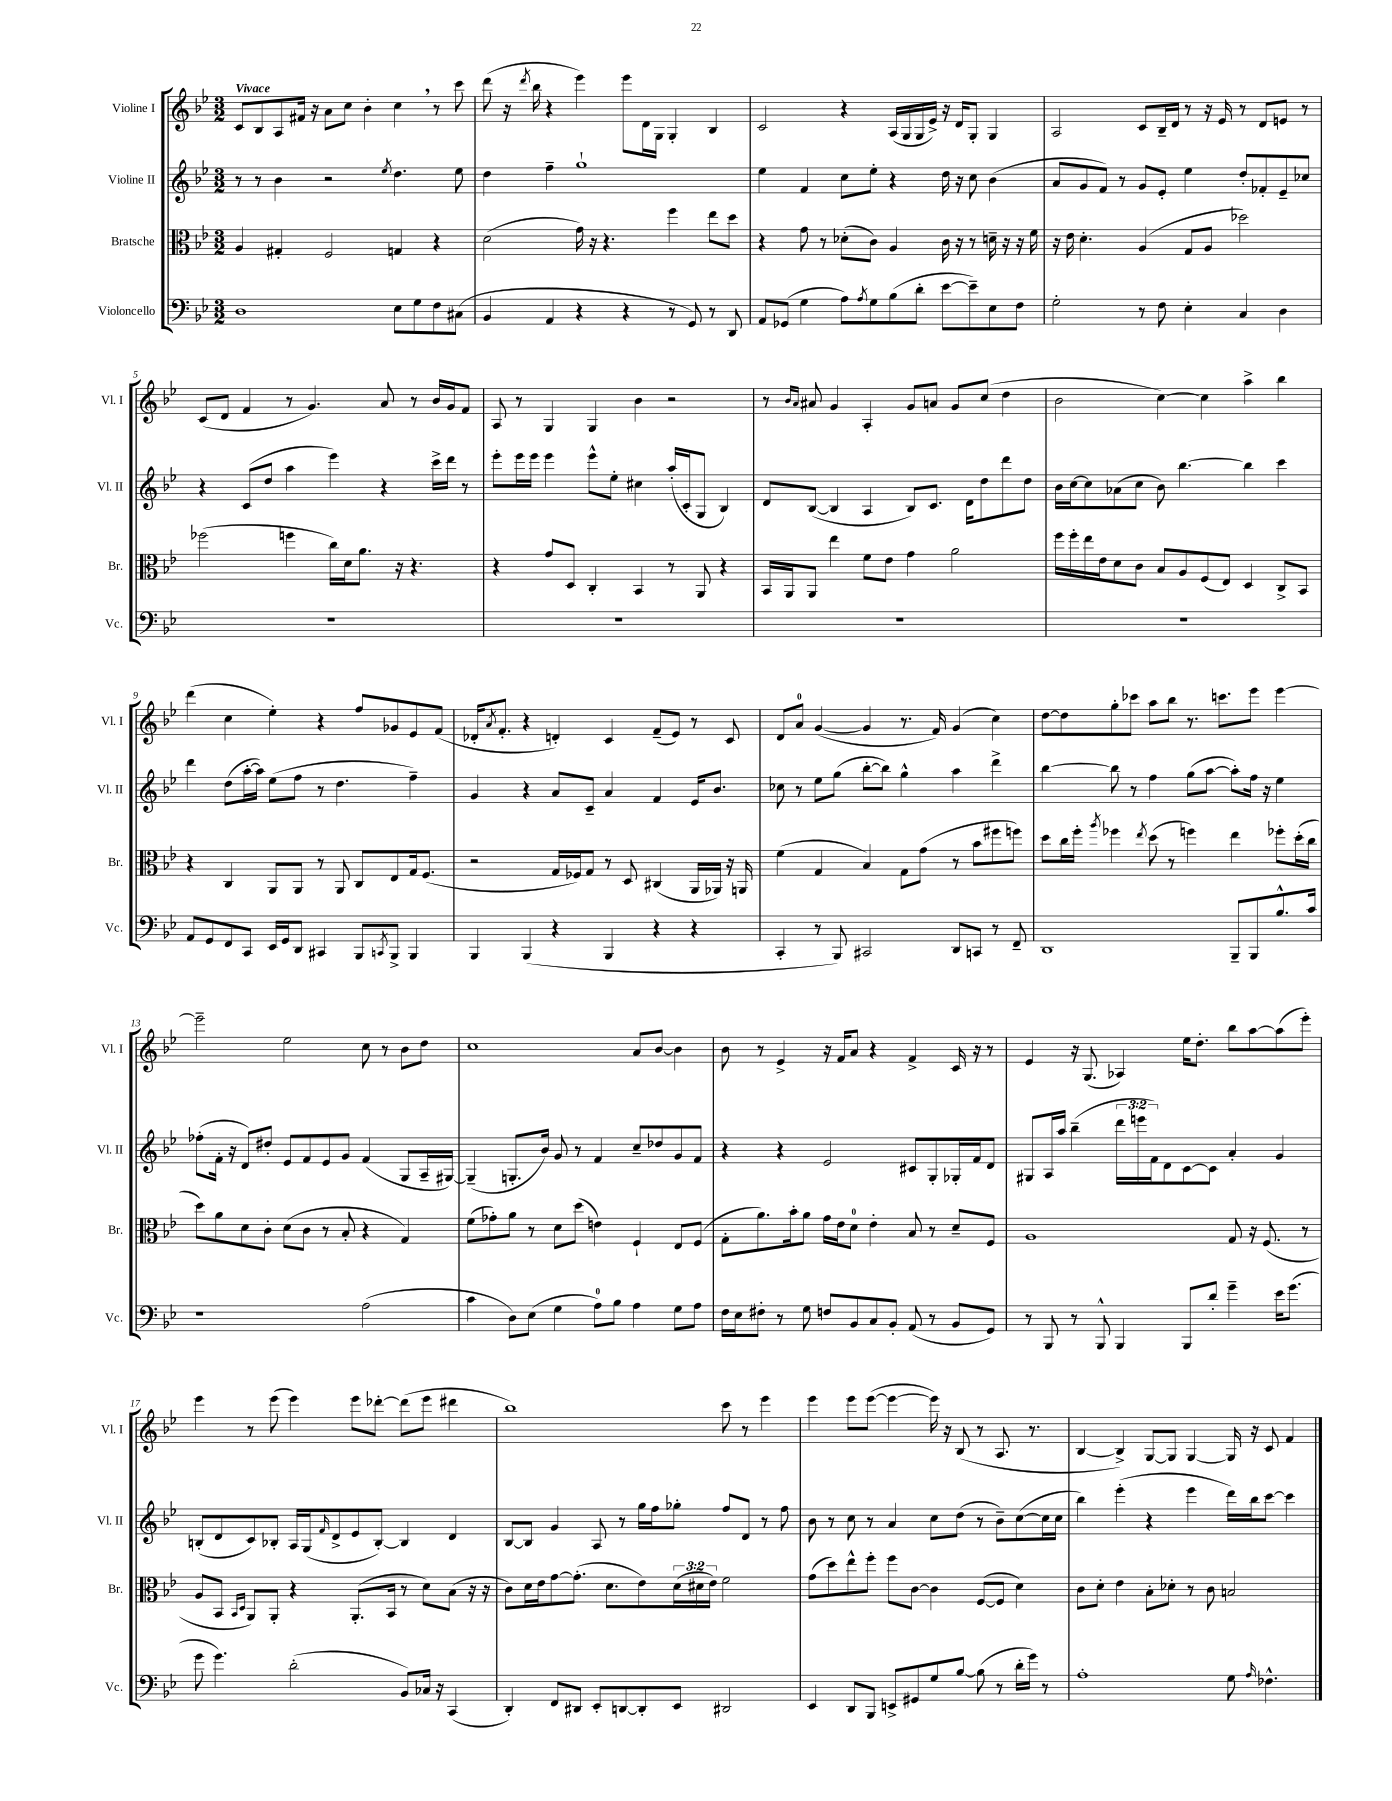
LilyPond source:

<<
\new StaffGroup <<
\new Staff = "s0" \with { instrumentName = "Violine I" shortInstrumentName = "Vl. I" } {
    \clef treble \key bes \major \numericTimeSignature \time 3/2 \tempo "Vivace"
    c'8 bes8 a8 fis'16 r16 a'8 c''8 bes'4-. c''4 \breathe r8 c'''8 |
    d'''8( r16 \acciaccatura { d'''8 } bes''16 r4 ees'''4) ees'''8 d'16 g16 g4-. bes4 |
    c'2 r4 a16( g16 g16 ees'16->) r16 d'16 g8-. g4 |
    a2 c'8 bes16-- d'16 r8 r16 ees'16 r8 d'8 e'8 r8 |
    c'8( d'8 f'4 r8 g'4.) a'8 r8 bes'16 g'16 f'8 |
    a8 r8 g4 g4 bes'4 r2 |
    r8 \grace { bes'16 a'16 } ais'8 g'4 a4-. g'8 a'8 g'8 c''8( d''4 |
    bes'2 c''4~) c''4 a''4-> bes''4 |
    d'''4( c''4 ees''4-.) r4 f''8 ges'8 ees'8 f'8( |
    des'16-. \acciaccatura { a'8 } f'8.-. r4 d'4-.) c'4 f'8--( ees'8) r8 c'8 |
    d'8 a'8-0 g'4~( g'4 r8. f'16) g'4( c''4) |
    d''8~ d''8 g''8-. ces'''8 a''8 bes''8 r8. c'''8. ees'''8 ees'''4~ |
    ees'''2-- ees''2 c''8 r8 bes'8 d''8 |
    c''1 a'8 bes'8~ bes'4 |
    bes'8 r8 ees'4-> r16 f'16 a'8 r4 f'4-> c'16 r16 r8 |
    ees'4 r16 g8.( aes4) ees''16 d''8.-. bes''8 a''8~ a''8( ees'''8-.) |
    ees'''4 r8 ees'''8( ees'''4) ees'''8 des'''8~-. des'''8( ees'''8 dis'''4 |
    bes''1) c'''8 r8 ees'''4 |
    ees'''4 ees'''8 ees'''8~( ees'''4~ ees'''16) r16 bes8( r8 a8. r8. |
    bes4~ bes4->) g8~ g8 g4~ g16 r16 c'8 f'4 \bar "|." |
}
\new Staff = "s1" \with { instrumentName = "Violine II" shortInstrumentName = "Vl. II" } {
    \clef treble \key bes \major \numericTimeSignature \time 3/2 \override Staff.TupletNumber.text = #tuplet-number::calc-fraction-text
    r8 r8 bes'4 r2 \acciaccatura { ees''8 } d''4. ees''8 |
    d''4 f''4-- g''1-! |
    ees''4 f'4 c''8 ees''8-. r4 d''16 r16 c''8 bes'4( |
    a'8 g'8 f'8) r8 g'8 ees'8-. ees''4 d''8-. fes'8-. ees'8-- ces''8 |
    r4 c'8( d''8 a''4 ees'''4) r4 c'''16-> d'''16 r8 |
    ees'''8-. ees'''16 ees'''16 ees'''4 ees'''8-^ ees''8-. cis''4 a''16-.( c'16-. g8 bes4) |
    d'8 bes8~( bes4 a4 bes8) c'8. d'16 d''8 d'''8 d''8 |
    bes'16 c''16~ c''8 aes'8( c''8 bes'8) bes''4.~ bes''4 c'''4 |
    d'''4 d''8( a''16~-. a''16) ees''8( f''8 r8 d''4. f''4--) |
    g'4 r4 a'8 c'8-- a'4 f'4 ees'16 bes'8. |
    ces''8 r8 ees''8 g''8( bes''8~-. bes''8) g''4-^ a''4 d'''4-> |
    bes''4~ bes''8 r8 f''4 g''8( a''8~ a''8-.) f''16 r16 ees''4 |
    fes''8-.( f'16-. r16 d'8) dis''8-. ees'8 f'8 ees'8 g'8 f'4( g8 a16-- gis16~) |
    gis4--( g8.-. bes'16) g'8 r8 f'4 c''8-- des''8 g'8 f'8 |
    r4 r4 ees'2 cis'8 g8-. ges16-. f'16 d'8 |
    gis8 a16 a''16 bes''4--( \tuplet 3/2 { d'''16 e'''16 f'16) } d'8 c'8~ c'8 a'4-. g'4 |
    b8-.( d'8 c'8) bes8-. a16 g16( \grace { f'16 } d'8-> ees'8 bes8~-.) bes4 d'4 |
    bes8~ bes8 g'4 a8 r8 g''16 f''16 ges''8-. f''8 d'8 r8 f''8 |
    bes'8 r8 c''8 r8 a'4 c''8 d''8( r8 bes'8--) c''8~( c''16 c''16 |
    bes''4) ees'''4-.( r4 ees'''4 d'''16) bes''16 c'''8~ c'''4 \bar "|." |
}
\new Staff = "s2" \with { instrumentName = "Bratsche" shortInstrumentName = "Br." } {
    \clef alto \key bes \major \numericTimeSignature \time 3/2 \override Staff.TupletNumber.text = #tuplet-number::calc-fraction-text
    a4 gis4-. f2 g4 r4 |
    d'2( g'16) r16 r4. f''4 ees''8 d''8 |
    r4 g'8 r8 des'8-.( c'8) a4 c'16 r16 r8 d'16-- r16 r16 f'16 |
    r16 ees'16 d'4.-. a4( g8 a8 des''2) |
    fes''2( f''4 c''16) d'16 a'8. r16 r4. |
    r4 g'8 d8 c4-. bes,4 r8 a,8 r4 |
    bes,16 a,16 a,8 ees''4 f'8 ees'8 g'4 a'2 |
    f''16 f''16-. ees''16 ees'16 d'8 c'8 bes8 a8 f8( ees8) d4 c8-> bes,8 |
    r4 c4 a,8 a,8 r8 a,8 c8 ees8 g16 f8.( |
    r2 g16 fes16) g8 r8 d8 cis4( a,16 aes,16) r16 a,16 |
    f'4( g4 bes4) g8 g'8( r8 bes'8 fis''8 f''8) |
    d''8 c''16 f''16-. \acciaccatura { a''8 } fes''4 \acciaccatura { ees''8 } d''8( r8 f''4) ees''4 fes''8-. d''16-.( c''16 |
    d''8) a'8 d'8 c'8-. d'8( c'8 r8 bes8-. r4 g4) |
    f'8( ges'8-.) a'8 r8 d'8 d''8( e'4) f4-! ees8 f8( |
    g8-. a'8.) bes'16-. a'8 g'16 ees'16 d'8-0 ees'4-. bes8 r8 d'8-- f8 |
    a1 g8 r16 f8.( r8 |
    a8 bes,8 \grace { bes,16 d16 } a,8) a,8-. r4 a,8.-.( bes,16 r8 d'8) bes8( r16 r16 |
    c'8) d'16 ees'16 g'8~ g'8.-.( d'8. ees'8) \tuplet 3/2 { d'16( dis'16 ees'16) } f'2 |
    g'8( d''8) ees''8-^ f''8-. f''8 c'8~ c'4 f8~( f8 d'4) |
    c'8 d'8-. ees'4 bes8-. des'8-. r8 c'8 b2 \bar "|." |
}
\new Staff = "s3" \with { instrumentName = "Violoncello" shortInstrumentName = "Vc." } {
    \clef bass \key bes \major \numericTimeSignature \time 3/2
    d1 ees8 g8 f8 cis8( |
    bes,4 a,4 r4 r4 r8 g,8) r8 d,8 |
    a,8 ges,8( g4 a8) \acciaccatura { a8 } g8 bes8( d'8-. ees'8~ ees'8--) ees8 f8 |
    g2-. r8 f8 ees4-. c4 d4 |
    R1. |
    R1. |
    R1. |
    R1. |
    a,8 g,8 f,8 c,8 ees,16 g,16 d,8 cis,4 bes,,8 \acciaccatura { c,8 } bes,,8-> bes,,4 |
    bes,,4 bes,,4( r4 bes,,4 r4 r4 |
    c,4-. r8 bes,,8) cis,2 d,8 c,8 r8 f,8-- |
    d,1 bes,,8-- bes,,8 bes8.-^ c'16 |
    r1 a2( |
    c'4 d8) ees8( g4 a8-0) bes8 a4 g8 a8 |
    f16 ees16 fis8-. r8 g8 f8 bes,8 c8 bes,8-. a,8( r8 bes,8 g,8) |
    r8 bes,,8 r8 bes,,8-^ bes,,4 bes,,8 d'8-. g'4-- ees'16 g'8.( |
    g'8 g'4.) d'2-.( bes,8) ces16 r16 c,4( |
    d,4-.) f,8 dis,8 ees,8-. d,8~ d,8-. ees,8 dis,2 |
    ees,4 d,8 bes,,8 e,8-> gis,8 g8 bes8~ bes8( r8 d'16-. g'16) r8 |
    a1-. g8 \grace { a16 } fes4.-^ \bar "|." |
}
>>
>>
